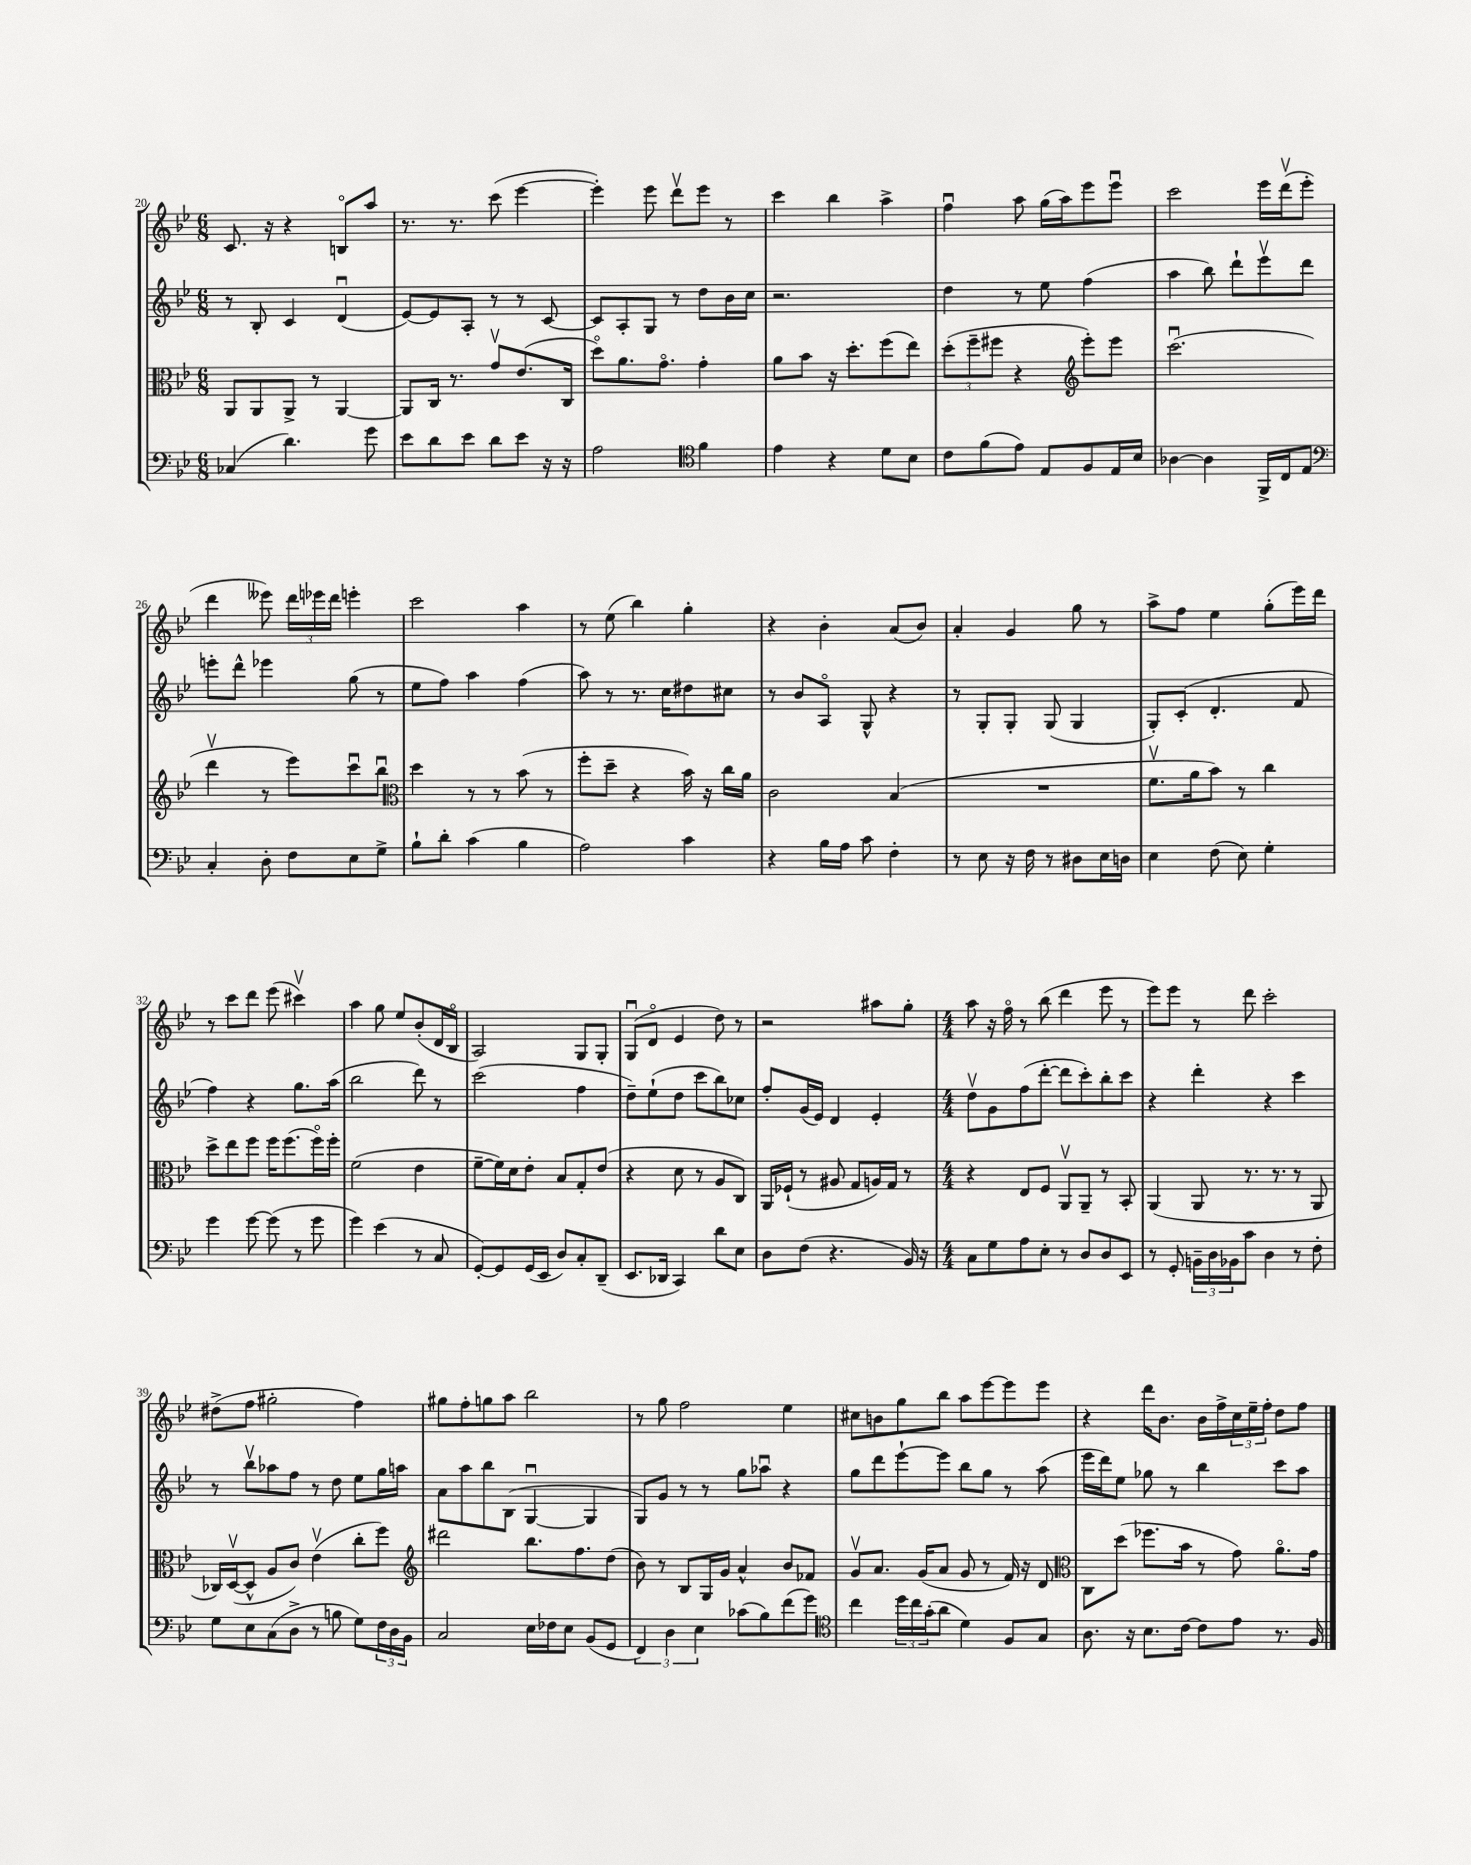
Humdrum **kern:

**kern	**kern	**kern	**kern
*staff4	*staff3	*staff2	*staff1
*clefF4	*clefC3	*clefG2	*clefG2
*k[b-e-]	*k[b-e-]	*k[b-e-]	*k[b-e-]
*M6/8	*M6/8	*M6/8	*M6/8
(4C-	8AA	8r	8.c
.	8AA	8B-'	.
.	.	.	16r
4.d)	8AA^	4c	4r
.	8r	.	.
.	[4AA	(4du	8Bo
8g	.	.	8aa
=	=	=	=
8e-	8AA]	[8e-)	8.r
8d	16C	8e-]	.
.	8.r	.	8.r
8e-	.	8A'	.
8d	8gv	8r	(8ccc
8e-	(8.e-	8r	[4eee-
16r	.	[8c	.
16r	16C	.	.
=	=	=	=
2A	8ddo)	8c]	4eee-'])
.	8.a	8A'	.
.	.	8G	8eee-
.	8.go	.	.
.	.	8r	8dddv
*clefC4	*	*	*
4f	4g'	8dd	8eee-
.	.	16b-	8r
.	.	16cc	.
=	=	=	=
4e-	8a	2.r	4ccc
.	8b-	.	.
4r	16r	.	4bb-
.	8.dd'	.	.
8d	(8ff	.	4aa^
8B-	8ee-)	.	.
=	=	=	=
8c	(12dd'	4dd	4ffu
.	12ff~	.	.
(8f	.	.	.
.	12ff#	.	.
8e-)	4r	8r	8aa
8E-	.	8ee-	(16gg
.	.	.	16aa)
*	*clefG2	*	*
8F	8eee-')	(4ff	8eee-
16E-	8eee-	.	8eee-u
16B-	.	.	.
=	=	=	=
[4A-	(2.cccu	4aa	2ccc
4A-]	.	8bb-)	.
.	.	8ddd`	.
16FF^	.	8eee-v	16eee-
16C	.	.	(16dddv
8E-	.	8ddd	8eee-'
=	=	=	=
*clefF4	*	*	*
4C'	4dddv	8eee'	4ddd
.	.	8ddd^^	.
8D'	8r	4eee-	8eee--)
8F	8eee-)	.	24ddd
.	.	.	24eee-
.	.	.	24ddd
8E-	8cccu	(8gg	4eee'
8G^	8bb-u	8r	.
=	=	=	=
*	*clefC3	*	*
8B-`	4dd	8ee-	2ccc
8d'	.	8ff)	.
(4c	8r	4aa	.
.	8r	.	.
4B-	(8b-	(4ff	4aa
.	8r	.	.
=	=	=	=
2A)	8ff'	8aa)	8r
.	8dd~	8r	(8ee-
.	4r	8.r	4bb-)
.	.	16cc	.
4c	16b-)	8dd#	4gg'
.	16r	.	.
.	16cc	8cc#	.
.	16a	.	.
=	=	=	=
4r	2c	8r	4r
.	.	8b-	.
16B-	.	8Ao	4b-'
16A	.	.	.
8c	.	8G^^	.
4F'	(4B-	4r	(8a
.	.	.	8b-)
=	=	=	=
8r	2.r	8r	4a'
8E-	.	8G'	.
16r	.	8G'	4g
16F	.	.	.
8r	.	(8G	.
8D#	.	4G	8gg
16E-	.	.	8r
16D	.	.	.
=	=	=	=
4E-	8.fv	8G')	8aa^
.	.	(8c'	8ff
.	16a	.	.
(8F	8b-)	4.d'	4ee-
8E-)	8r	.	.
4G'	4cc	.	(8gg'
.	.	8f	16eee-)
.	.	.	16ddd
=	=	=	=
4g	8dd^	4ff)	8r
.	8ee-	.	8ccc
[8g	8ff	4r	8ddd
(8g]	16ff	.	(8eee-
.	(8.ff	.	.
8r	.	8.gg	4ccc#v)
8g	16ffo)	.	.
.	16ff'	(16aa	.
=	=	=	=
4g)	(2f	2bb-	4aa
(4e-	.	.	8gg
.	.	.	8ee-
8r	4e-	8ddd)	(8b-'
8C	.	8r	16d
.	.	.	16B-o
=	=	=	=
[8GG')	[8f~	(2ccc	2A)
8GG]	16f])	.	.
.	16d	.	.
(16GG	8e-'	.	.
16EE-	.	.	.
8D)	8B-	.	.
8C'	8G'	4ff	8G
(8DD~	(8e-	.	8G'
=	=	=	=
8.EE-	4r	8dd~)	(8Gu
.	.	(8ee-`	8do
16DD-	.	.	.
4CC)	8d	8dd	4e-
.	8r	8ccc	.
8d	8A	8bb-)	8dd)
8E-	8C)	8cc-	8r
=	=	=	=
8D	16AA	8ff'	2r
.	(16F-`	.	.
(8F	8r	(16g	.
.	.	16e-)	.
4.r	8A#	4d	.
.	8G	.	.
.	16A)	4e-'	8aa#
.	16G	.	.
16BB-)	8r	.	8gg'
16r	.	.	.
=	=	=	=
*M4/4	*M4/4	*M4/4	*M4/4
8C	4r	8ddv	8aa
8G	.	8g	16r
.	.	.	16ffo
8A	8E-	(8ff	8r
8E-'	8F	[8ddd'	(8bb-
8r	8AAv	8ddd]	4ddd
8D	8AA~	8ccc')	.
8D	8r	8bb-'	8eee-
8EE-	8BB-'	8ccc	8r
=	=	=	=
8r	(4AA	4r	8eee-)
8GG'	.	.	8eee-
24BB~	8AA	4ddd'	8r
24D	.	.	.
24BB-	.	.	.
8c	8.r	.	8ddd
4D	.	4r	2ccc'
.	8.r	.	.
8r	8r	4ccc	.
8F'	8AA	.	.
=	=	=	=
8G	16C-)	8r	(8dd#^
.	([16Dv	.	.
8E-	8D^^]	8bb-v	8ff
(8C	8A	8aa-	2gg#'
8D^	8c)	8ff	.
8r	(4e-v	8r	.
8B	.	8dd	.
8G)	8cc'	8ee-	4ff)
24F	8ff)	16gg	.
24D	.	.	.
.	.	16aa	.
24BB-	.	.	.
=	=	=	=
*	*clefG2	*	*
2C	2ddd#	8a	8gg#
.	.	8aa	8ff'
.	.	8bb-	8gg
.	.	(8B-	8aa
16E-	8.bb-	[4Gu	2bb-
16F-	.	.	.
8E-	.	.	.
.	8.ff	.	.
(8BB-	.	4G]	.
8GG	(8dd	.	.
=	=	=	=
6FF)	8b-)	8G)	8r
.	8r	8g	8gg
6D	.	.	.
.	8B-	8r	2ff
6E-	.	.	.
.	16G	8r	.
.	16g	.	.
(8c-	4a^^	8gg	.
8B-)	.	8aa-u	.
(8f	8b-	4r	4ee-
8g)	8f-	.	.
=	=	=	=
*clefC4	*	*	*
4cc	8gv	8gg	8cc#
.	8.a	8ddd	8b
24dd	.	[8eee-`	8gg
24cc	.	.	.
.	(16g	.	.
(24g'	.	.	.
8a	8a	8eee-]	8bb-
4d)	8g	8bb-	8aa
.	8r	8gg	[8eee-
8F	16f)	8r	8eee-]
.	16r	.	.
8G	8d	(8aa	8eee-
=	=	=	=
*	*clefC3	*	*
8.A	8C	16eee-	4r
.	.	16ddd)	.
.	(8dd	8ee-	.
16r	.	.	.
8.B-	8.ff-	8gg-	16ddd
.	.	.	8.b-
.	.	8r	.
[16c	16b-	.	.
8c]	8r	4bb-	16b-
.	.	.	16ff^
8e-	8g)	.	24cc
.	.	.	24ee-~
.	.	.	24ff'
8.r	8.ao	8ccc	8dd
.	.	8aa	8ff
16F	16g	.	.
==	==	==	==
*-	*-	*-	*-
